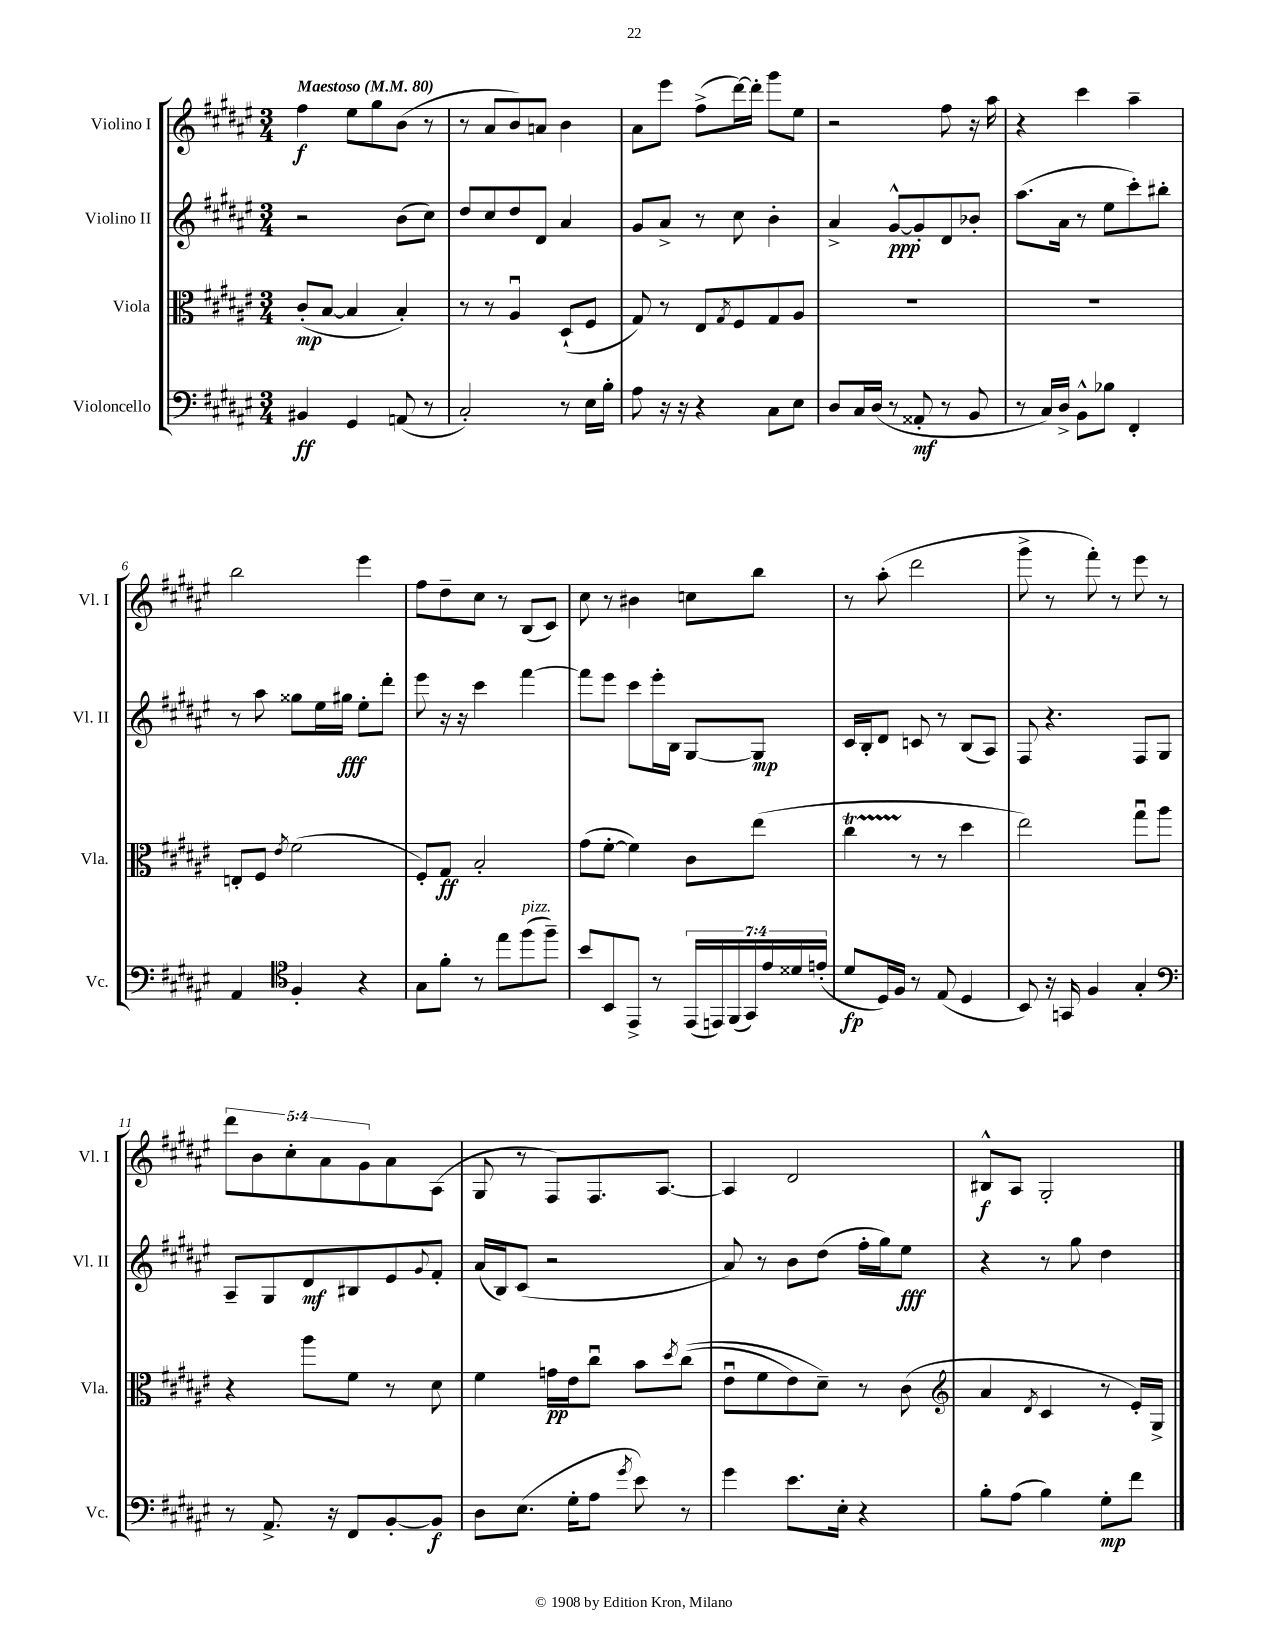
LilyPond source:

<<
\new StaffGroup <<
\new Staff = "s0" \with { instrumentName = "Violino I" shortInstrumentName = "Vl. I" } {
    \clef treble \key fis \major \numericTimeSignature \time 3/4 \override Staff.TupletNumber.text = #tuplet-number::calc-fraction-text \tempo "Maestoso" 4 = 80
    fis''4\f eis''8 gis''8 b'8( r8 |
    r8 ais'8 b'8) a'8 b'4 |
    ais'8 eis'''8 fis''8->( dis'''16~) dis'''16-. gis'''8 eis''8 |
    r2 fis''8 r16 ais''16 |
    r4 cis'''4 ais''4-- |
    b''2 eis'''4 |
    fis''8 dis''8-- cis''8 r8 b8( cis'8) |
    cis''8 r8 bis'4 c''8 b''8 |
    r8 ais''8-.( dis'''2 |
    gis'''8-> r8 fis'''8-.) r8 eis'''8 r8 |
    \tuplet 5/4 { dis'''8 b'8 cis''8-. ais'8 gis'8 } ais'8 ais8( |
    gis8 r8 fis8) fis8. ais8.~ |
    ais4 dis'2 |
    bis8-^\f ais8 gis2-. \bar "|." |
}
\new Staff = "s1" \with { instrumentName = "Violino II" shortInstrumentName = "Vl. II" } {
    \clef treble \key fis \major \numericTimeSignature \time 3/4
    r2 b'8( cis''8) |
    dis''8 cis''8 dis''8 dis'8 ais'4 |
    gis'8 ais'8-> r8 cis''8 b'4-. |
    ais'4-> gis'8~-^\ppp gis'8-. dis'8 bes'8-. |
    ais''8.( ais'16 r8 eis''8 cis'''8-.) bis''8-. |
    r8 ais''8 gisis''8 eis''16 gis''16\fff eis''8-. dis'''8-. |
    eis'''8 r16 r16 cis'''4 fis'''4~ |
    fis'''8 eis'''8 cis'''8 eis'''16-. b16 gis8~ gis8\mp |
    cis'16 b16-. dis'8 c'8 r8 b8( ais8) |
    fis8 r4. fis8 gis8 |
    ais8-- gis8 dis'8\mf bis8 eis'8 \appoggiatura { gis'8 } fis'8-. |
    ais'16( b16) cis'8( r2 |
    ais'8) r8 b'8 dis''8( fis''16-. gis''16) eis''8\fff |
    r4 r8 gis''8 dis''4 \bar "|." |
}
\new Staff = "s2" \with { instrumentName = "Viola" shortInstrumentName = "Vla." } {
    \clef alto \key fis \major \numericTimeSignature \time 3/4
    cis'8-.\mp( b8~ b4 b4-.) |
    r8 r8 ais4\downbow dis8-!( fis8 |
    gis8) r8 eis8 \acciaccatura { gis8 } fis8 gis8 ais8 |
    R2. |
    R2. |
    e8-. fis8 \acciaccatura { eis'8 } fis'2( |
    fis8-.) gis8\ff b2-. |
    gis'8( fis'8~-. fis'4) cis'8 eis''8( |
    cis''4\startTrillSpan r8\stopTrillSpan r8 dis''4 |
    eis''2) gis''8\downbow ais''8 |
    r4 ais''8 fis'8 r8 dis'8 |
    fis'4 g'16\pp eis'16 cis''8\downbow b'8 \acciaccatura { dis''8 } cis''8(\( |
    eis'8\downbow fis'8 eis'8) dis'8--\) r8 cis'8( |
    \clef treble ais'4 \acciaccatura { dis'8 } cis'4 r8 eis'16-.) gis16-> \bar "|." |
}
\new Staff = "s3" \with { instrumentName = "Violoncello" shortInstrumentName = "Vc." } {
    \clef bass \key fis \major \numericTimeSignature \time 3/4 \override Staff.TupletNumber.text = #tuplet-number::calc-fraction-text
    bis,4\ff gis,4 a,8( r8 |
    cis2-.) r8 eis16 b16-. |
    ais8 r16 r16 r4 cis8 eis8 |
    dis8 cis16 dis16( r8 aisis,8-.\mf r8 b,8 |
    r8 cis16) dis16-> b,8-^ bes8 fis,4-. |
    ais,4 \clef tenor fis4-. r4 |
    gis8 fis'8-. r8 eis''8 fis''8^\markup { \italic "pizz." }( fis''8--) |
    b'8 b,8 eis,8-> r8 \tuplet 7/4 { eis,16( e,16) fis,16( gis,16) eis'16 disis'16 e'16-.( } |
    dis'8\fp dis16) fis16 r8 eis8( dis4 |
    b,8) r16 g,16 fis4 gis4-. |
    \clef bass r8 ais,8.-> r16 fis,8 b,8~-. b,8\f |
    dis8 eis8.( gis16-. ais8 \acciaccatura { gis'8 } eis'8) r8 |
    gis'4 eis'8. eis16-. r4 |
    b8-. ais8( b4) gis8-.\mp fis'8 \bar "|." |
}
>>
>>
